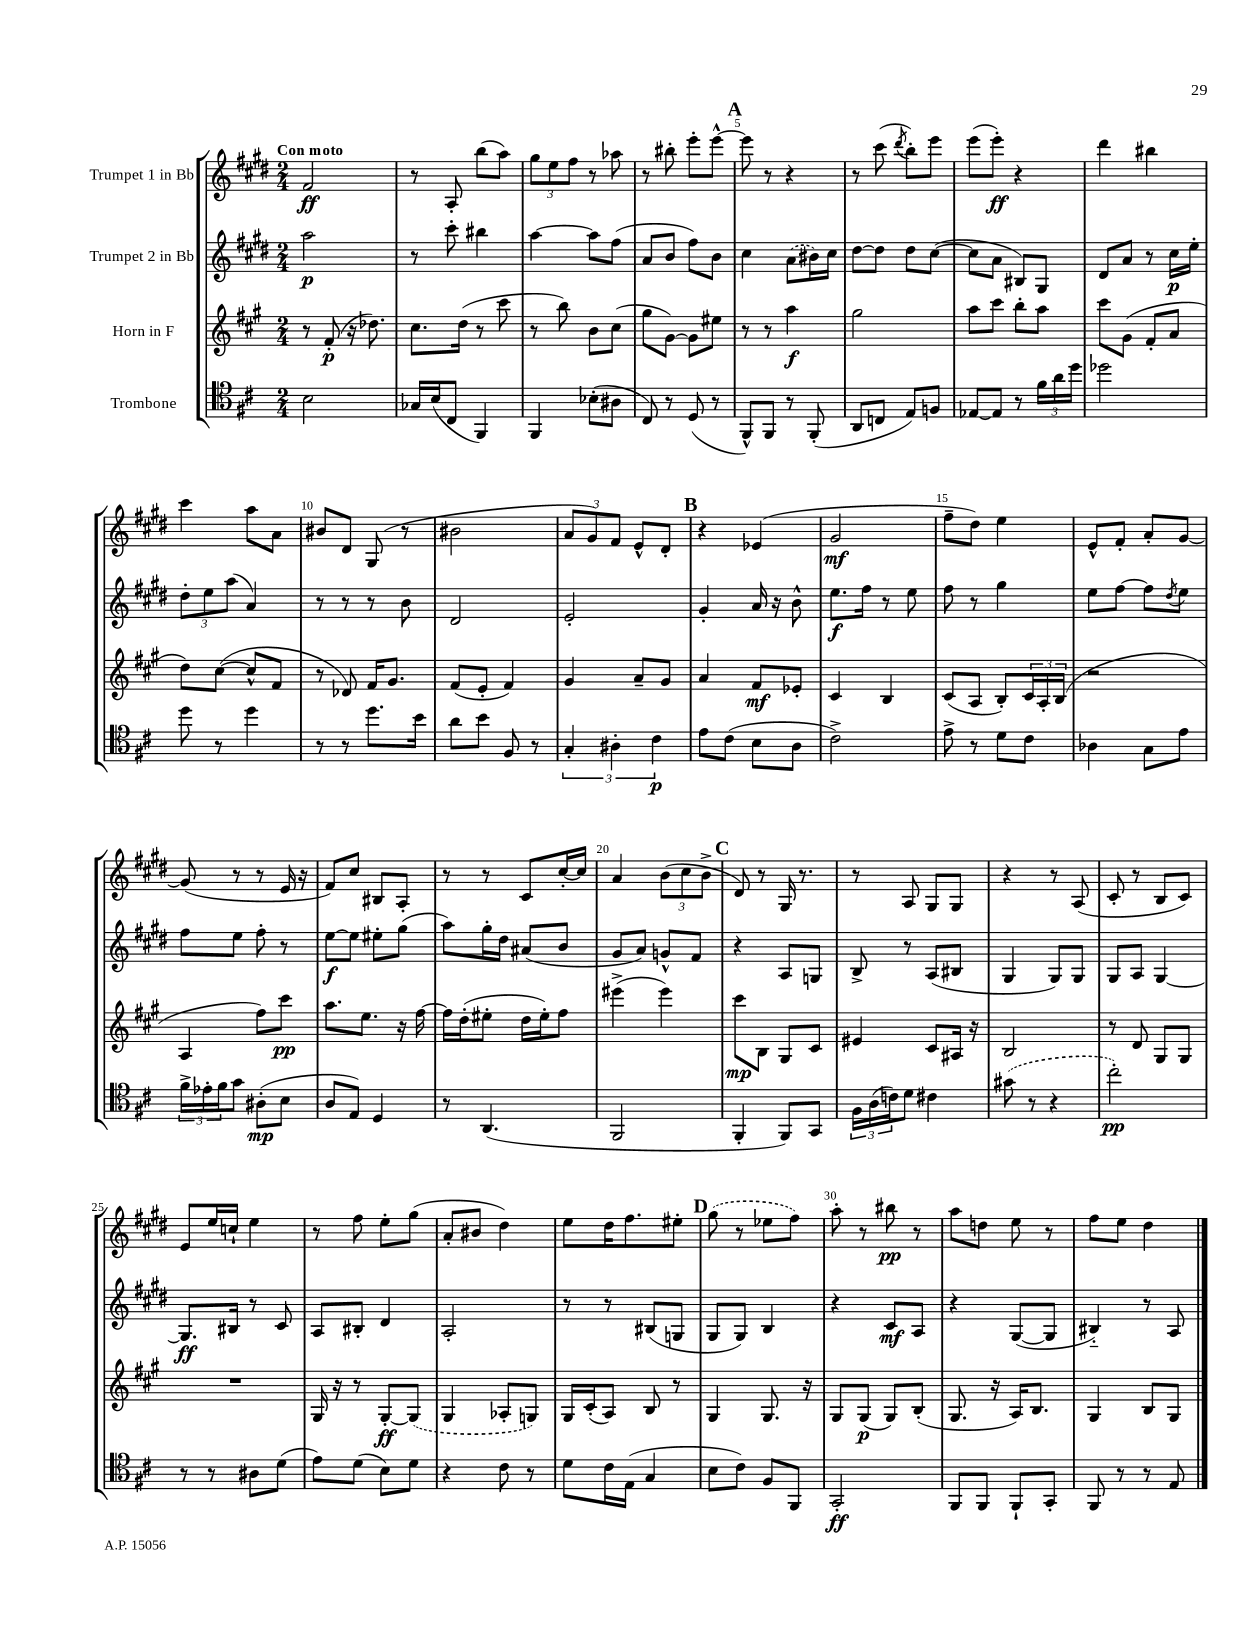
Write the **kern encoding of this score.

**kern	**dynam	**kern	**dynam	**kern	**dynam	**kern	**dynam
*part4	*part4	*part3	*part3	*part2	*part2	*part1	*part1
*staff4	*staff4	*staff3	*staff3	*staff2	*staff2	*staff1	*staff1
*I"Trombone	*	*I"Horn in F	*	*I"Trumpet 2 in Bb	*	*I"Trumpet 1 in Bb	*
*clefC4	*	*clefG2	*	*clefG2	*	*clefG2	*
*k[f#c#]	*	*k[f#c#g#]	*	*k[f#c#g#d#]	*	*k[f#c#g#d#]	*
*M2/4	*	*M2/4	*	*M2/4	*	*M2/4	*
=1	=1	=1	=1	=1	=1	=1	=1
!	!	!	!	!	!	!LO:TX:a:B:t=Con moto	!
2B\	.	8r	.	2aa\	p	2f#/	ff
.	.	(8f#'/	p	.	.	.	.
.	.	16r	.	.	.	.	.
.	.	8.dd-X\)	.	.	.	.	.
=2	=2	=2	=2	=2	=2	=2	=2
16G-X/LL	.	8.cc#\L	.	8r	.	8r	.
(16B/J	.	.	.	.	.	.	.
8C#/J	.	.	.	8ccc#'\	.	8A'/	.
.	.	(16dd\Jk	.	.	.	.	.
4FF#/)	.	8r	.	4bb#X\	.	(8bb\L	.
.	.	8ccc#\	.	.	.	8aa\J)	.
=3	=3	=3	=3	=3	=3	=3	=3
4FF#/	.	8r	.	[4aa\	.	12gg#\L	.
.	.	.	.	.	.	12ee\	.
.	.	8bb\)	.	.	.	.	.
.	.	.	.	.	.	12ff#\J	.
(8B-X'\L	.	8b\L	.	8aa\L]	.	8r	.
8A#X\J	.	(8cc#\J	.	(8ff#\J	.	8aa-X\	.
=4	=4	=4	=4	=4	=4	=4	=4
8C#/)	.	8gg#\L	.	8a/L	.	8r	.
8r	.	[8g#\J)	.	8b/J	.	8bb#X'\	.
(8D/	.	8g#\L]	.	8ff#\L)	.	8eee'\L	.
8r	.	8ee#X\J	.	8b\J	.	[8eee^^\J	.
!!LO:REH:place=s1:t=A
=5	=5	=5	=5	=5	=5	=5	=5
8FF#^^/L)	.	8r	.	4cc#\	.	8eee\]	.
8FF#/J	.	8r	.	.	.	8r	.
8r	.	4aa\	f	(8a\L	.	4r	.
(8FF#'/	.	.	.	16b#X\L)	.	.	.
.	.	.	.	16cc#\JJ	.	.	.
=6	=6	=6	=6	=6	=6	=6	=6
8AA/L	.	2gg#\	.	[8dd#\L	.	8r	.
8Cn/J	.	.	.	8dd#\J]	.	(8ccc#\	.
.	.	.	.	.	.	8qddd#/	.
8E/L)	.	.	.	8dd#\L	.	8bb'\L)	.
8Fn/J	.	.	.	([8cc#\J	.	8eee\J	.
=7	=7	=7	=7	=7	=7	=7	=7
[8E-X/L	.	8aa\L	.	8cc#\L]	.	(8eee\L	.
8E-/J]	.	8ccc#\J	.	8a\J	.	8eee'\J)	ff
8r	.	8bb'\L	.	8B#X/L)	.	4r	.
24f#\LL	.	8aa\J	.	8G#/J	.	.	.
24a\	.	.	.	.	.	.	.
24dd\JJ	.	.	.	.	.	.	.
=8	=8	=8	=8	=8	=8	=8	=8
2dd-X\	.	8ccc#\L	.	8d#/L	.	4ddd#\	.
.	.	(8g#\J	.	8a/J	.	.	.
.	.	8f#'/L	.	8r	.	4bb#X\	.
.	.	8a/J	.	16cc#\LL	p	.	.
.	.	.	.	16ee'\JJ	.	.	.
!!LO:LB:g=z
=9	=9	=9	=9	=9	=9	=9	=9
8dd\	.	8dd\L)	.	12dd#'\L	.	4ccc#\	.
.	.	.	.	12ee\	.	.	.
8r	.	([8cc#\J	.	.	.	.	.
.	.	.	.	(12aa\J	.	.	.
4dd\	.	8cc#^^/L]	.	4a/)	.	8aa\L	.
.	.	8f#/J	.	.	.	8a\J	.
=10	=10	=10	=10	=10	=10	=10	=10
8r	.	8r	.	8r	.	8b#X/L	.
8r	.	8d-X/)	.	8r	.	8d#/J	.
8.dd\L	.	16f#/KL	.	8r	.	(8G#/	.
.	.	8.g#/J	.	.	.	.	.
.	.	.	.	8b\	.	8r	.
16b\Jk	.	.	.	.	.	.	.
=11	=11	=11	=11	=11	=11	=11	=11
8a\L	.	(8f#/L	.	2d#/	.	2b#X\	.
8b\J	.	8e'/J	.	.	.	.	.
8F#/	.	4f#/)	.	.	.	.	.
8r	.	.	.	.	.	.	.
=12	=12	=12	=12	=12	=12	=12	=12
6G'/	.	4g#/	.	2e'/	.	12a/L	.
.	.	.	.	.	.	12g#/)	.
6A#X'\	.	.	.	.	.	12f#/J	.
.	.	8a~/L	.	.	.	8e^^/L	.
6c#\	p	.	.	.	.	.	.
.	.	8g#/J	.	.	.	8d#'/J	.
!!LO:REH:place=s1:t=B
=13	=13	=13	=13	=13	=13	=13	=13
8e\L	.	4a/	.	4g#'/	.	4r	.
(8c#\J	.	.	.	.	.	.	.
8B\L	.	8f#/L	mf	16a/	.	(4e-X/	.
.	.	.	.	16r	.	.	.
8A\J	.	8e-X'/J	.	8b^^\	.	.	.
=14	=14	=14	=14	=14	=14	=14	=14
2c#^\)	.	4c#/	.	8.ee\L	f	2g#/	mf
.	.	.	.	16ff#\Jk	.	.	.
.	.	4B/	.	8r	.	.	.
.	.	.	.	8ee\	.	.	.
=15	=15	=15	=15	=15	=15	=15	=15
8e^\	.	(8c#/L	.	8ff#\	.	8ff#~\L	.
8r	.	8A/J	.	8r	.	8dd#\J)	.
8d\L	.	8B'/L)	.	4gg#\	.	4ee\	.
8c#\J	.	24c#/L	.	.	.	.	.
.	.	24A'/	.	.	.	.	.
.	.	(24B/JJ	.	.	.	.	.
=16	=16	=16	=16	=16	=16	=16	=16
4A-X\	.	2r	.	8ee\L	.	8e^^/L	.
.	.	.	.	[8ff#\J	.	8f#'/J	.
8G\L	.	.	.	8ff#\L]	.	8a'/L	.
.	.	.	.	8qdd#/	.	.	.
8e\J	.	.	.	8ee\J	.	[8g#/J	.
!!LO:LB:g=z
=17	=17	=17	=17	=17	=17	=17	=17
24f#^\LL	.	4A/	.	8ff#\L	.	(8g#/]	.
24e-X'\	.	.	.	.	.	.	.
24f#\J	.	.	.	.	.	.	.
8g\J	.	.	.	8ee\J	.	8r	.
(8A#X'\L	mp	8ff#\L)	.	8ff#'\	.	8r	.
8B\J	.	8ccc#\J	pp	8r	.	16e/	.
.	.	.	.	.	.	16r	.
=18	=18	=18	=18	=18	=18	=18	=18
8A/L	.	8.aa\L	.	[8ee\L	f	8f#/L)	.
8E/J)	.	.	.	8ee\J]	.	8cc#/J	.
.	.	8.ee\J	.	.	.	.	.
4D/	.	.	.	8ee#X'\L	.	8B#X/L	.
.	.	16r	.	(8gg#\J	.	8A'/J	.
.	.	[16ff#\	.	.	.	.	.
=19	=19	=19	=19	=19	=19	=19	=19
8r	.	16ff#\LL]	.	8aa\L)	.	8r	.
.	.	(16dd'\J	.	.	.	.	.
(4.AA/	.	8ee#X'\J	.	16gg#'\L	.	8r	.
.	.	.	.	16dd#\JJ	.	.	.
.	.	16dd\LL	.	(8a#X/L	.	8c#/L	.
.	.	16ee#'\J)	.	.	.	.	.
.	.	8ff#\J	.	8b/J	.	[16cc#'/L	.
.	.	.	.	.	.	16cc#/JJ]	.
=20	=20	=20	=20	=20	=20	=20	=20
2FF#/	.	(4eee#X^\	.	8g#/L	.	4a/	.
.	.	.	.	8a/J)	.	.	.
.	.	4eee#\)	.	8gn^^/L	.	(12b\L	.
.	.	.	.	.	.	12cc#\	.
.	.	.	.	8f#/J	.	.	.
.	.	.	.	.	.	12b^\J	.
!!LO:REH:place=s1:t=C
=21	=21	=21	=21	=21	=21	=21	=21
4FF#'/	.	8ccc#\L	mp	4r	.	8d#/)	.
.	.	8B\J	.	.	.	8r	.
8FF#/L)	.	8G#/L	.	8A/L	.	16G#/	.
.	.	.	.	.	.	8.r	.
8GG/J	.	8c#/J	.	8Gn/J	.	.	.
=22	=22	=22	=22	=22	=22	=22	=22
24F#\LL	.	4e#X/	.	8B^/	.	8r	.
(24A\	.	.	.	.	.	.	.
24cn\J)	.	.	.	.	.	.	.
8d\J	.	.	.	8r	.	8A/	.
4c#X\	.	8c#/L	.	(8A/L	.	8G#/L	.
.	.	16A#X/Jk	.	8B#X/J	.	8G#/J	.
.	.	16r	.	.	.	.	.
=23	=23	=23	=23	=23	=23	=23	=23
(8g#X\	.	2B/	.	4G#/	.	4r	.
8r	.	.	.	.	.	.	.
4r	.	.	.	8G#/L)	.	8r	.
.	.	.	.	8G#/J	.	(8A/	.
=24	=24	=24	=24	=24	=24	=24	=24
2cc#'\)	pp	8r	.	8G#/L	.	8c#'/	.
.	.	8d/	.	8A/J	.	8r	.
.	.	8G#/L	.	[4G#/	.	8B/L	.
.	.	8G#/J	.	.	.	8c#/J)	.
!!LO:LB:g=z
=25	=25	=25	=25	=25	=25	=25	=25
8r	.	2r	.	8.G#/L]	ff	8e/L	.
8r	.	.	.	.	.	16ee/L	.
.	.	.	.	16B#X/Jk	.	16ccn`/JJ	.
8A#X\L	.	.	.	8r	.	4ee\	.
(8d\J	.	.	.	8c#/	.	.	.
=26	=26	=26	=26	=26	=26	=26	=26
8e\L)	.	16G#/	.	8A/L	.	8r	.
.	.	16r	.	.	.	.	.
(8d\J	.	8r	.	8B#X'/J	.	8ff#\	.
8B\L)	.	[8G#'/L	ff	4d#/	.	8ee'\L	.
8d\J	.	(8G#/J]	.	.	.	(8gg#\J	.
=27	=27	=27	=27	=27	=27	=27	=27
4r	.	4G#/	.	2A'/	.	8a'/L	.
.	.	.	.	.	.	8b#X/J	.
8c#\	.	8A-X'/L	.	.	.	4dd#\)	.
8r	.	8Gn/J)	.	.	.	.	.
=28	=28	=28	=28	=28	=28	=28	=28
8d\L	.	16G#/LL	.	8r	.	8ee\L	.
.	.	(16c#'/J	.	.	.	.	.
16c#\L	.	8A/J)	.	8r	.	16dd#\K	.
(16E\JJ	.	.	.	.	.	8.ff#\	.
4G/	.	8B/	.	(8B#X/L	.	.	.
.	.	8r	.	8Gn/J	.	8ee#X'\J	.
!!LO:REH:place=s1:t=D
=29	=29	=29	=29	=29	=29	=29	=29
8B\L	.	4G#/	.	8G#/L	.	(8gg#\	.
8c#\J)	.	.	.	8G#/J)	.	8r	.
8F#/L	.	8.G#/	.	4B/	.	8ee-X\L	.
8FF#/J	.	.	.	.	.	8ff#\J)	.
.	.	16r	.	.	.	.	.
=30	=30	=30	=30	=30	=30	=30	=30
2GG'/	ff	8G#/L	.	4r	.	8aa'\	.
.	.	(8G#/J	p	.	.	8r	.
.	.	8G#/L)	.	8c#/L	mf	8bb#X\	pp
.	.	(8B'/J	.	8A/J	.	8r	.
=31	=31	=31	=31	=31	=31	=31	=31
8FF#/L	.	8.G#/	.	4r	.	8aa\L	.
8FF#/J	.	.	.	.	.	8ddn\J	.
.	.	16r	.	.	.	.	.
8FF#`/L	.	16A/KL)	.	([8G#/L	.	8ee\	.
.	.	8.B/J	.	.	.	.	.
8GG'/J	.	.	.	8G#/J]	.	8r	.
=32	=32	=32	=32	=32	=32	=32	=32
8FF#/	.	4G#/	.	4B#X/)	.	8ff#\L	.
8r	.	.	.	.	.	8ee\J	.
8r	.	8B/L	.	8r	.	4dd#\	.
8E/	.	8G#/J	.	8A/	.	.	.
==	==	==	==	==	==	==	==
*-	*-	*-	*-	*-	*-	*-	*-
